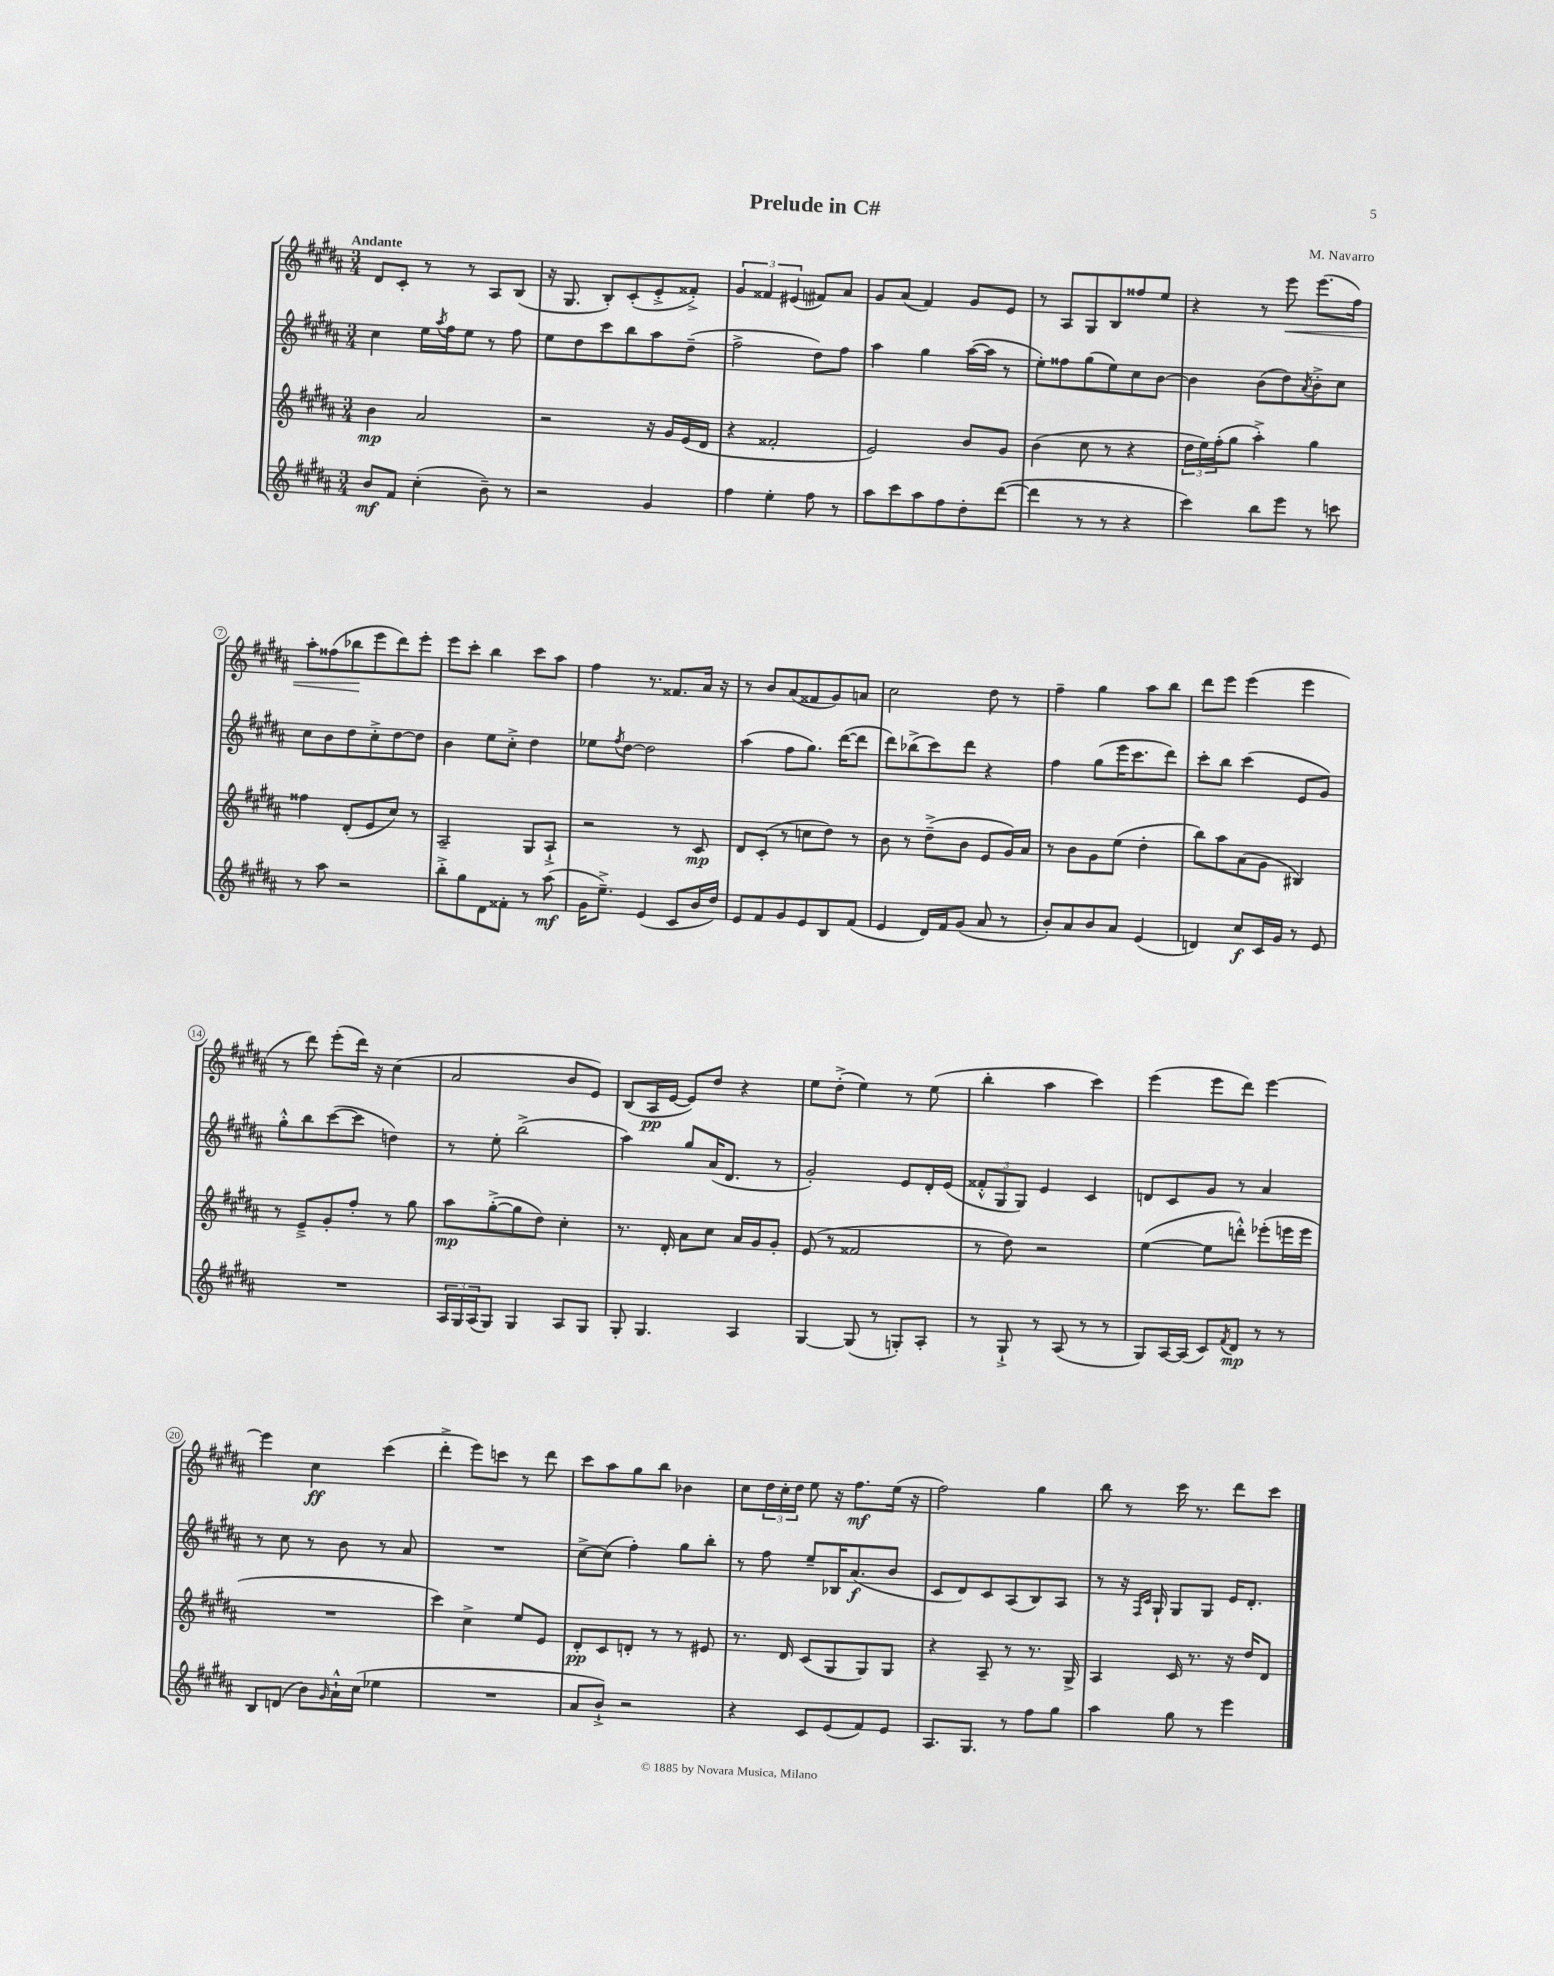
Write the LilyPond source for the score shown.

\header { title = "Prelude in C#" composer = "M. Navarro" }
<<
\new StaffGroup <<
\new Staff = "s0" {
    \clef treble \key b \major \numericTimeSignature \time 3/4 \tempo "Andante"
    dis'8 cis'8-. r8 r8 ais8 b8( |
    r16 gis8. b8-.) cis'8-.( e'8-.-> fisis'8-.->) |
    \tuplet 3/2 { gis'4 fisis'4 eis'4( } fis'8) ais'8 |
    gis'8 ais'8( fis'4) gis'8 e'8 |
    r8 ais8 gis8 b8 fisis''8 e''8 |
    r4 r8 e'''8\< e'''8.( fis''16) |
    ais''8-. fisis''8( bes''8\! e'''8 dis'''8) e'''8-. |
    e'''8 cis'''8-. b''4 cis'''8 ais''8 |
    fis''4 r8. fisis'8. ais'16 r16 |
    r8 b'8 ais'8( fisis'8 gis'8) a'8 |
    cis''2 dis''8 r8 |
    fis''4-- gis''4 ais''8 b''8 |
    dis'''8 e'''8 e'''4( e'''4 |
    r8 dis'''8) e'''8-.( dis'''16) r16 cis''4( |
    ais'2 b'8 e'8) |
    b8( ais16\pp e'16~ e'8) dis''8 r4 |
    e''8 dis''8-.->( e''4) r8 e''8( |
    b''4-. ais''4 cis'''4) |
    e'''4( e'''8 dis'''8) e'''4~ |
    e'''4 cis''4\ff cis'''4( |
    dis'''4-.-> e'''8) c'''8 r8 dis'''8 |
    cis'''8 ais''8 gis''8 b''8 bes'4 |
    cis''8 \tuplet 3/2 { dis''16 cis''16-. dis''16 } e''8 r16 fis''8.\mf e''16( r16 |
    fis''2) gis''4 |
    b''8 r8 cis'''16 r8. dis'''8 cis'''8 \bar "|." |
}
\new Staff = "s1" {
    \clef treble \key b \major \numericTimeSignature \time 3/4
    cis''4 e''16 \acciaccatura { ais''8 } fis''16 e''8 r8 fis''8 |
    e''8 dis''8 cis'''8 b''8 ais''8 dis''8--( |
    fis''2-> dis''8) fis''8 |
    ais''4 gis''4 ais''16~( ais''16 r8 |
    e''8-.) fisis''8 gis''8( e''8) cis''8 b'8~ |
    b'4 b'8( dis''8) \acciaccatura { ais'8 } b'8-.-> cis''8 |
    cis''8 b'8 dis''8 cis''8-.-> dis''8~ dis''8 |
    b'4 e''8 cis''8-.-> dis''4 |
    ees''8 \acciaccatura { fis''8 } dis''8~ dis''2 |
    ais''4( fis''8 gis''8.) dis'''16~( dis'''8 |
    dis'''8) bes''8->( cis'''8) dis'''8 r4 |
    fis''4 gis''8( e'''16 cis'''8. dis'''8) |
    cis'''8-. b''8 cis'''4( e'8 gis'8) |
    gis''8-.-^ b''8 cis'''8~( cis'''8 d''4) |
    r8 e''8-. b''2->( |
    ais''4) gis''8 ais'16( dis'8. r8 |
    gis'2-.) e'8 dis'16-. e'16( |
    \tuplet 3/2 { fisis'8-.-^ gis8 gis8) } e'4 cis'4 |
    d'8 cis'8 gis'8 r8 ais'4 |
    r8 cis''8 r8 b'8 r8 ais'8 |
    R2. |
    cis''8~-> cis''8( fis''4-.) gis''8 b''8-. |
    r8 fis''8 e''8-- bes16 ais'8.\f( b'8 |
    cis'8 dis'8) cis'8 ais8( b8) ais8 |
    r8 r16 \grace { fis16 cis'16 } gis16-! gis8 gis8 e'16 dis'8.-. \bar "|." |
}
\new Staff = "s2" {
    \clef treble \key b \major \numericTimeSignature \time 3/4
    b'4\mp ais'2 |
    r2 r16 gis'16 e'16( dis'16 |
    r4 fisis'2-. |
    e'2) b'8 gis'8 |
    b'4( cis''8 r8 r4 |
    \tuplet 3/2 { dis''16 e''16) fis''16-.( } gis''8 ais''4-.->) gis''4 |
    fisis''4 dis'8-.( e'8 cis''8) r8 |
    ais2-- gis8 ais8-!-> |
    r2 r8 cis'8\mp |
    dis'8 cis'8-.( r8 c''8 dis''8) r8 |
    b'8 r8 dis''8--->( b'8 e'8 gis'16) ais'16 |
    r8 b'8 gis'8 e''8( dis''4-. |
    b''8) ais''8 ais'8( gis'8 bis4) |
    r8 e'8---> gis'8-. fis''8-. r8 gis''8 |
    ais''8\mp gis''8~-.->( gis''8 dis''8) cis''4-. |
    r8. dis'16-. ais'8 cis''8 ais'16 gis'16 gis'8-. |
    e'8( r8 fisis'2 |
    r8 dis''8) r2 |
    e''4~( e''8 d'''8-.-^) ees'''8-.( e'''16 e'''16 |
    R2. |
    cis'''4) cis''4-> e''8 e'8 |
    dis'8-.\pp cis'8 d'8-. r8 r8 eis'8 |
    r8. dis'16 cis'8( gis8 gis8) gis8 |
    r4 ais8-- r8 r8. gis16-> |
    ais4 cis'16 r8. r16 dis''16 dis'8 \bar "|." |
}
\new Staff = "s3" {
    \clef treble \key b \major \numericTimeSignature \time 3/4
    b'8\mf fis'8 cis''4-.( b'8--) r8 |
    r2 gis'4 |
    fis''4 e''4-. fis''8 r8 |
    ais''8 cis'''8 ais''8 fis''8 dis''8-. dis'''8~( |
    dis'''4 r8 r8 r4 |
    cis'''4) b''8 e'''8 r8 c'''8 |
    r8 ais''8 r2 |
    b''8-.-> gis''8 dis'8 fisis'8-. r8 ais''8\mf( |
    gis'16 e''8.--->) e'4( cis'8 b'16 dis''16) |
    e'8 fis'8 gis'8 e'8 b8 fis'8( |
    e'4 dis'16) fis'16 gis'8( ais'8 r8 |
    b'8-.) ais'8 b'8 ais'8 e'4( |
    d'4) cis''8\f cis'16 gis'16 r8 e'8 |
    R2. |
    \tuplet 3/2 { ais16 gis16 ais16( } gis8) gis4 ais8 gis8 |
    gis8-. gis4. ais4 |
    gis4~ gis8( r8 g8-.) ais8-. |
    r8 gis8-!-> r8 ais8( r8 r8 |
    gis8) ais16~ ais16( cis'8) \acciaccatura { fis'8 } dis'8\mp r8 r8 |
    b8 d'8( b'8) \grace { gis'16 } ais'16-!-^ cis''16( ees''4 |
    R2. |
    ais'8 b'8-!->) r2 |
    r4 cis'8 e'8( fis'8) e'8 |
    ais8. gis8. r8 fis''8 gis''8 |
    ais''4 gis''8 r8 e'''4 \bar "|." |
}
>>
>>
\layout { \context { \Score \override BarNumber.stencil = #(make-stencil-circler 0.1 0.3 ly:text-interface::print) } }
